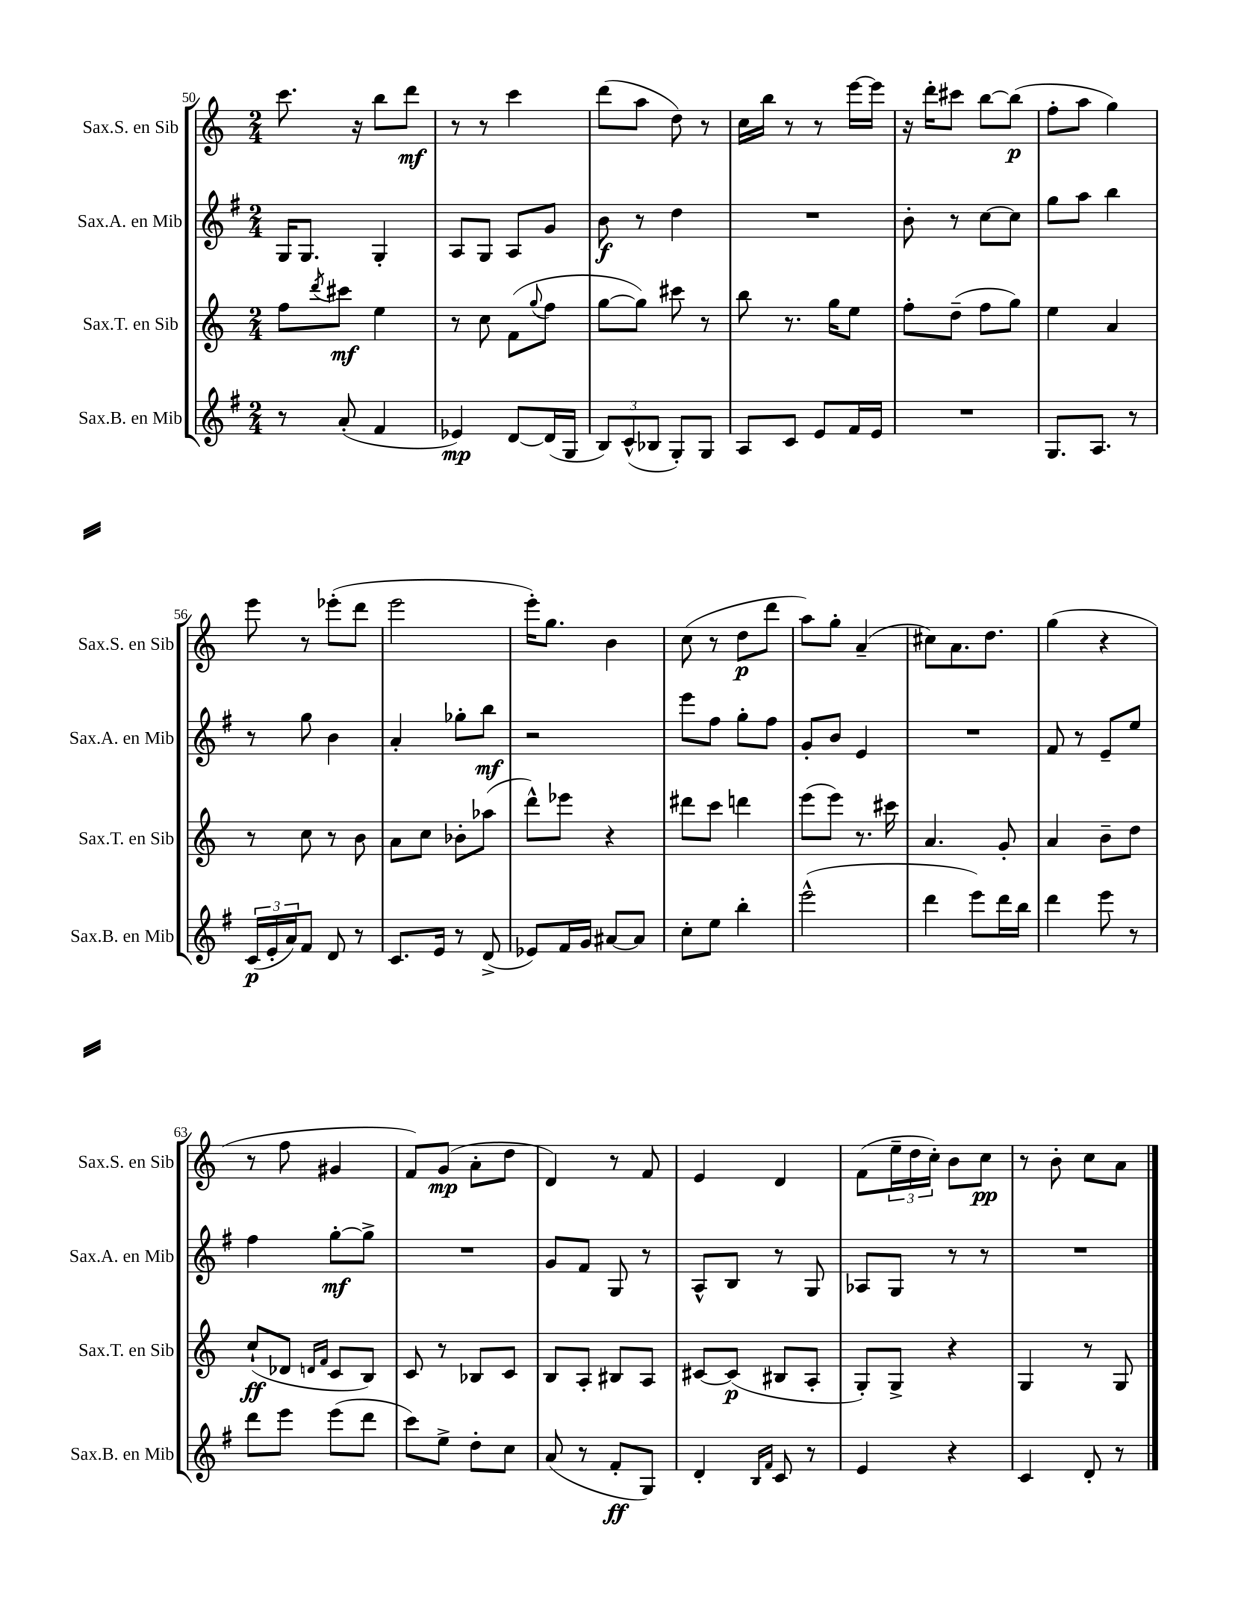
<<
\new StaffGroup <<
\new Staff = "s0" \with { instrumentName = "Sax.S. en Sib" shortInstrumentName = "Sax.S. en Sib" } {
    \clef treble \key c \major \numericTimeSignature \time 2/4
    c'''8. r16 b''8 d'''8\mf |
    r8 r8 c'''4 |
    d'''8( a''8 d''8) r8 |
    c''16 b''16 r8 r8 e'''16~ e'''16 |
    r16 d'''16-. cis'''8 b''8~ b''8\p( |
    f''8-. a''8 g''4) |
    e'''8 r8 ees'''8-.( d'''8 |
    e'''2 |
    e'''16-.) g''8. b'4 |
    c''8( r8 d''8\p d'''8 |
    a''8) g''8-. a'4--( |
    cis''8) a'8. d''8. |
    g''4( r4 |
    r8 f''8 gis'4 |
    f'8) g'8\mp( a'8-. d''8 |
    d'4) r8 f'8 |
    e'4 d'4 |
    f'8( \tuplet 3/2 { e''16-- d''16 c''16-.) } b'8 c''8\pp |
    r8 b'8-. c''8 a'8 \bar "|." |
}
\new Staff = "s1" \with { instrumentName = "Sax.A. en Mib" shortInstrumentName = "Sax.A. en Mib" } {
    \clef treble \key g \major \numericTimeSignature \time 2/4
    g16 g8. g4-. |
    a8 g8 a8 g'8 |
    b'8\f r8 d''4 |
    R2 |
    b'8-. r8 c''8~ c''8 |
    g''8 a''8 b''4 |
    r8 g''8 b'4 |
    a'4-. ges''8-. b''8\mf |
    r2 |
    e'''8 fis''8 g''8-. fis''8 |
    g'8-. b'8 e'4 |
    R2 |
    fis'8 r8 e'8-- e''8 |
    fis''4 g''8~-.\mf g''8-> |
    R2 |
    g'8 fis'8 g8 r8 |
    a8-^ b8 r8 g8 |
    aes8 g8 r8 r8 |
    R2 \bar "|." |
}
\new Staff = "s2" \with { instrumentName = "Sax.T. en Sib" shortInstrumentName = "Sax.T. en Sib" } {
    \clef treble \key c \major \numericTimeSignature \time 2/4
    f''8 \acciaccatura { d'''8 } cis'''8\mf e''4 |
    r8 c''8 f'8( \appoggiatura { g''8 } f''8 |
    g''8~ g''8) cis'''8 r8 |
    b''8 r8. g''16 e''8 |
    f''8-. d''8--( f''8 g''8) |
    e''4 a'4 |
    r8 c''8 r8 b'8 |
    a'8 c''8 bes'8-. aes''8( |
    d'''8-^) ees'''8 r4 |
    dis'''8 c'''8 d'''4 |
    e'''8( e'''8) r8. cis'''16 |
    a'4. g'8-. |
    a'4 b'8-- d''8 |
    c''8-!\ff( des'8 \grace { d'16 f'16 } c'8 b8) |
    c'8 r8 bes8 c'8 |
    b8 a8-. bis8 a8 |
    cis'8~ cis'8\p( bis8 a8-. |
    g8-.) g8-> r4 |
    g4 r8 g8 \bar "|." |
}
\new Staff = "s3" \with { instrumentName = "Sax.B. en Mib" shortInstrumentName = "Sax.B. en Mib" } {
    \clef treble \key g \major \numericTimeSignature \time 2/4
    r8 a'8-.( fis'4 |
    ees'4\mp) d'8~ d'16( g16 |
    \tuplet 3/2 { b8) c'8-^( bes8 } g8-.) g8 |
    a8 c'8 e'8 fis'16 e'16 |
    R2 |
    g8. a8. r8 |
    \tuplet 3/2 { c'16\p( e'16-. a'16) } fis'8 d'8 r8 |
    c'8. e'16 r8 d'8->( |
    ees'8) fis'16 g'16 ais'8~ ais'8 |
    c''8-. e''8 b''4-. |
    e'''2-^( |
    d'''4 e'''8) d'''16 b''16 |
    d'''4 e'''8 r8 |
    d'''8 e'''8 e'''8( d'''8 |
    c'''8) e''8-> d''8-. c''8 |
    a'8( r8 fis'8-.\ff g8) |
    d'4-. \grace { b16 fis'16 } c'8 r8 |
    e'4 r4 |
    c'4 d'8-. r8 \bar "|." |
}
>>
>>
\layout { \context { \Score currentBarNumber = #50 } }
